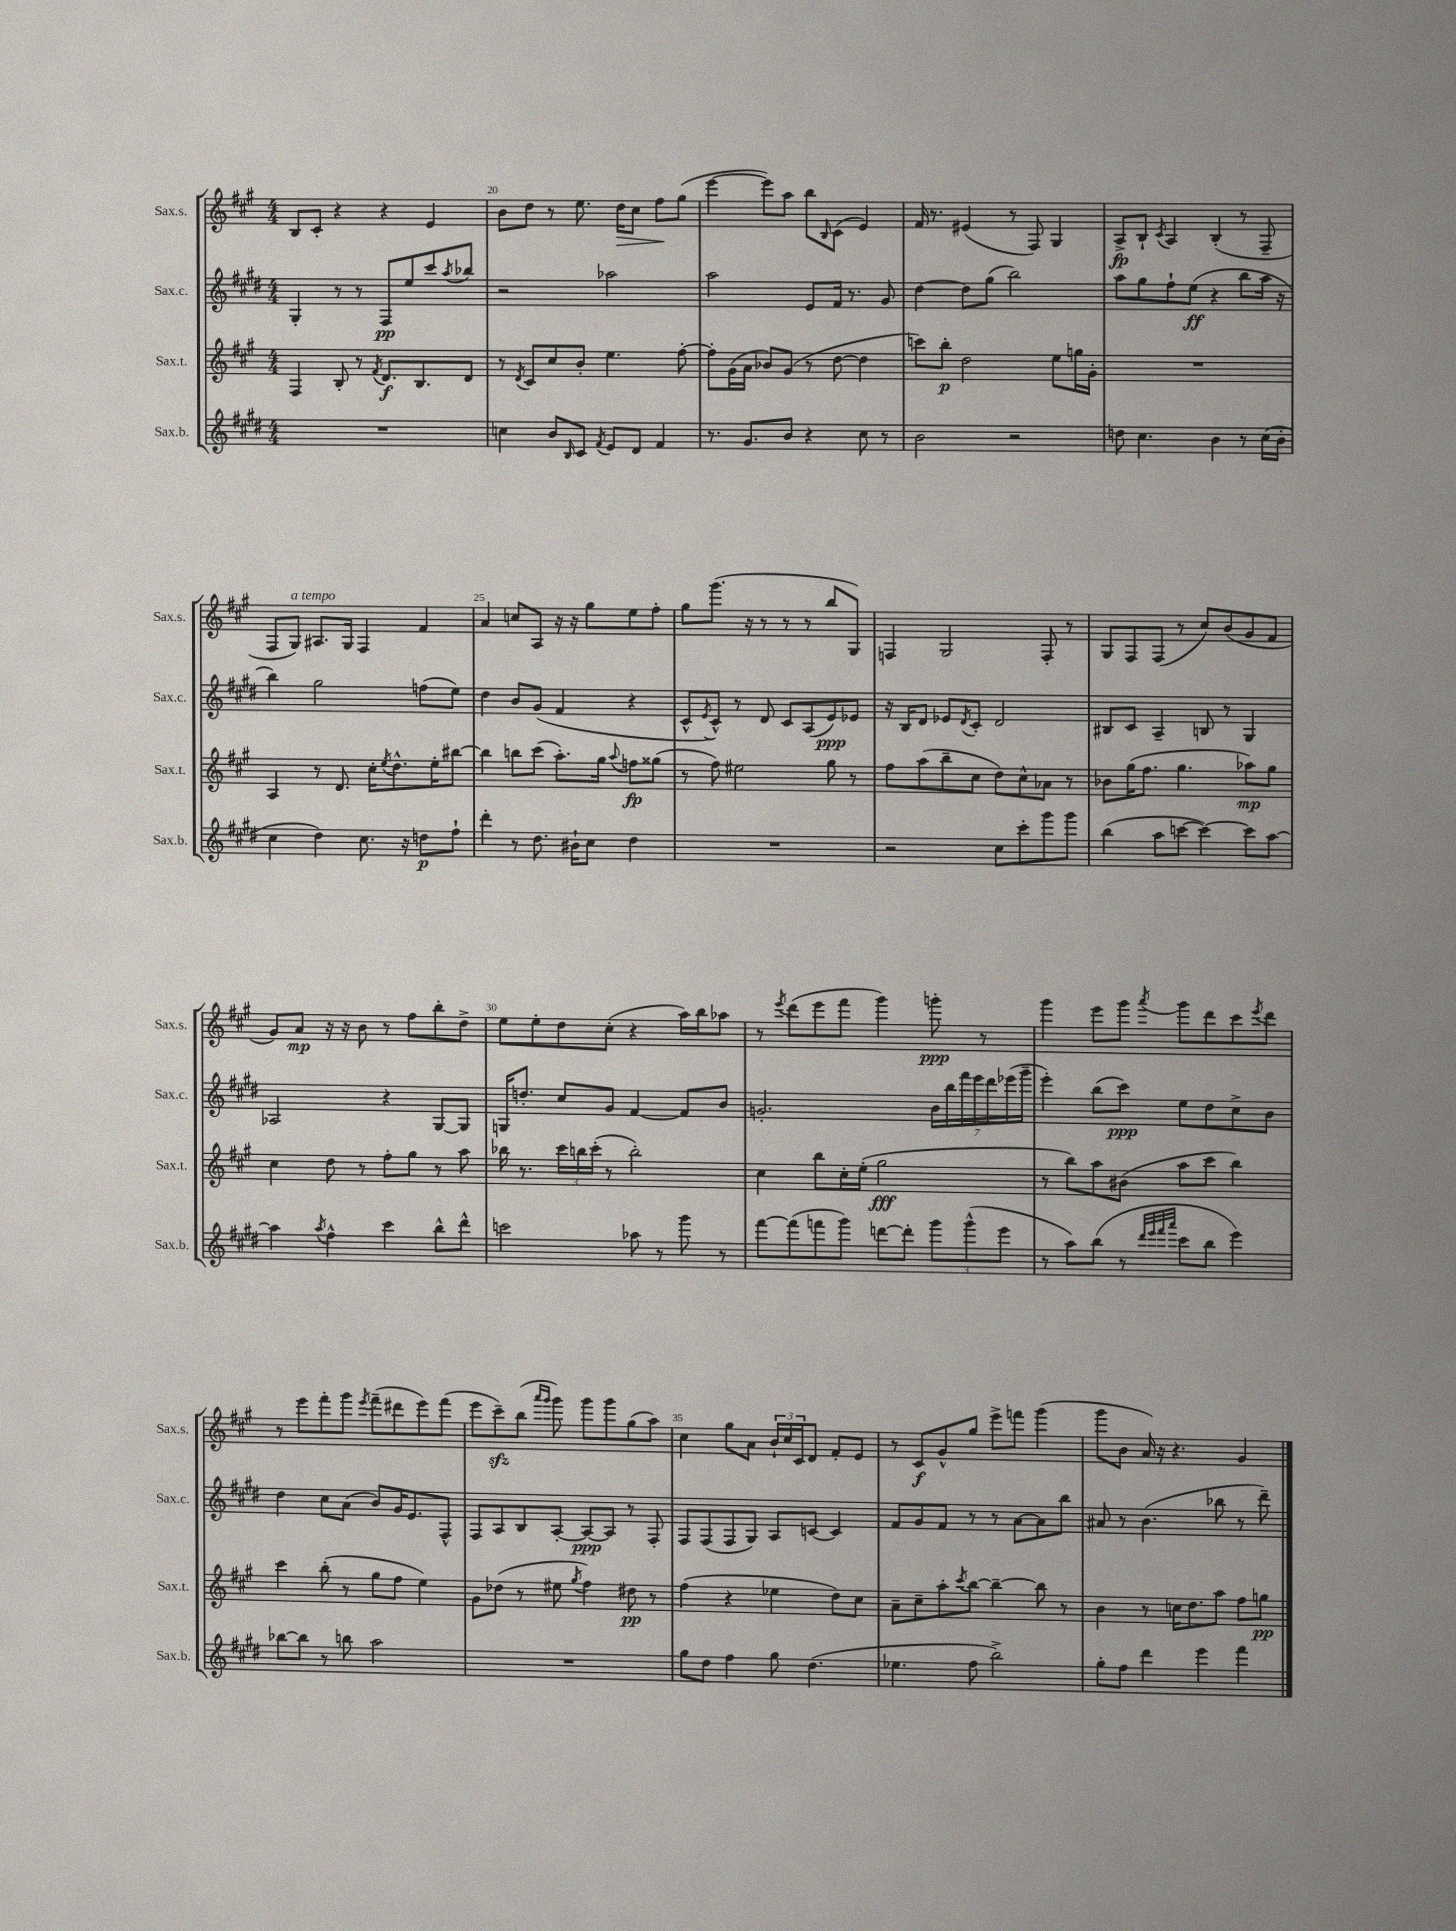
<<
\new StaffGroup <<
\new Staff = "s0" \with { instrumentName = "Sax.s." shortInstrumentName = "Sax.s." } {
    \clef treble \key a \major \numericTimeSignature \time 4/4
    b8 cis'8-. r4 r4 e'4 |
    b'8 d''8 r8 e''8. d''16\> cis''8 fis''8\! gis''8( |
    e'''4~ e'''8) a''8 b''8 \grace { b16 } cis'8( e'4) |
    fis'16 r8. eis'4( r8 fis8) gis4 |
    a8->\fp b8-! \acciaccatura { cis'8 } a4 b4-.( r8 fis8-- |
    fis8 gis8^\markup { \italic "a tempo" }) ais8. gis16 fis4 fis'4 |
    a'4 c''8 a8 r16 r16 gis''8 e''8 fis''8-. |
    gis''8 gis'''8.( r16 r8 r8 r8 b''8 gis8) |
    f4 gis2 f8-. r8 |
    gis8 fis8 fis8( r8 cis''8) b'8( gis'8 fis'8 |
    gis'8) a'8\mp r16 r16 b'8 r8 fis''8 b''8-. d''8-> |
    e''8 e''8-. d''8 cis''8-.( r4 a''16) b''16 aes''8 |
    r8 \acciaccatura { e'''8 } d'''8( e'''8 fis'''8 gis'''4) g'''8-.\ppp r8 |
    gis'''4 e'''8 gis'''8 \acciaccatura { a'''8 } gis'''8 d'''8 cis'''8 \acciaccatura { e'''8 } d'''8 |
    r8 e'''8 fis'''8-. gis'''8 \acciaccatura { e'''8 } fis'''8--( dis'''8 e'''8) fis'''8( |
    e'''8 cis'''8--\sfz) b''8( \grace { a'''16 gis'''16 } gis'''8) gis'''8 gis'''8 gis''8( a''8) |
    cis''4 gis''8 a'8 \tuplet 3/2 { b'16-! cis''16 cis'16 } d'8 fis'8-. e'8 |
    r8 cis'8\f gis'8-^ gis''8 e'''8-> f'''8 gis'''4( |
    gis'''8 b'8 a'16) r16 r4. gis'4 \bar "|." |
}
\new Staff = "s1" \with { instrumentName = "Sax.c." shortInstrumentName = "Sax.c." } {
    \clef treble \key e \major \numericTimeSignature \time 4/4
    gis4-. r8 r8 fis8\pp e''8 cis'''8 \acciaccatura { a''8 } bes''8 |
    r2 aes''2 |
    a''2 e'8 fis'16 r8. gis'8 |
    dis''4~ dis''8 gis''8( b''2) |
    a''8 gis''8 fis''8-! e''8\ff( r4 b''8 a''16 r16 |
    b''4) gis''2 f''8( e''8) |
    dis''4 b'8 gis'8( fis'4 r4 |
    cis'8-^ \acciaccatura { e'8 } cis'8-^) r8 dis'8 cis'8 a8( e'8\ppp) ees'8 |
    r16 b16 dis'8 ees'8 \acciaccatura { dis'8 } cis'8-. dis'2 |
    bis8 cis'8 a4-- b8 r8 gis4 |
    aes2 r4 gis8~ gis8 |
    g16 d''8.-. cis''8 gis'8 fis'4~ fis'8 b'8 |
    g'2.-. \tuplet 7/4 { b'16 b''16 fis'''16 e'''16 dis'''16 ees'''16( gis'''16-- } |
    e'''4-.) b''8( cis'''8\ppp) e''8 dis''8 cis''8-> b'8 |
    dis''4 cis''8 a'8( b'8) gis'16 e'8. fis8-^ |
    fis8 a8 b8 a8~-. a8~\ppp a8 r8 fis8-. |
    fis8 fis8( fis8 gis8) a8 c'8~ c'4 |
    fis'8 gis'8 fis'8 r8 r8 a'8~ a'8 b''8 |
    ais'8 r8 b'4.( bes''8 r8 dis'''8--) \bar "|." |
}
\new Staff = "s2" \with { instrumentName = "Sax.t." shortInstrumentName = "Sax.t." } {
    \clef treble \key a \major \numericTimeSignature \time 4/4
    fis4 b8-. r8 \acciaccatura { fis'8 } d'8.\f b8. d'8 |
    r8 \acciaccatura { d'8 } cis'8 cis''8 b'8-. e''4. fis''8~-. |
    fis''8-. gis'16( a'16 bes'8) gis'8( r8 d''8~ d''4 |
    c'''8) b''8-.\p d''2 e''8 g''16 gis'16-. |
    R1 |
    a4 r8 d'8. cis''16-. \acciaccatura { e''8 } d''8.-^ e''16-. bis''8~ |
    bis''4 b''8 cis'''8( a''8.-.) gis''16 \appoggiatura { a''8 } f''8\fp gisis''8( |
    r8 fis''8) eis''2 gis''8 r8 |
    fis''8 a''8( b''8-- cis''8 d''8) cis''8-^ aes'8 r8 |
    bes'8 gis''16( fis''8. gis''4. aes''8\mp) gis''8 |
    cis''4 d''8 r8 fis''8-. gis''8 r8 a''8 |
    bes''16 r8. \tuplet 3/2 { cis'''16 b''16 cis'''16-.( } r8 b''2-.) |
    cis''4 b''8 cis''16-. e''16-.( gis''2\fff |
    r8 b''8) a''8 bis'8( a''8 cis'''8 b''4) |
    cis'''4 b''8-.( r8 gis''8 fis''8 e''4) |
    gis'8 des''8( r8 eis''8 \acciaccatura { gis''8 } fis''4) dis''8\pp r8 |
    fis''4( r4 ees''4 d''8) cis''8 |
    a'8-- cis''8-- a''8-. \acciaccatura { cis'''8 } b''8~ b''4~-- b''8 r8 |
    b'4 r8 c''16 d''8. a''8 fis''8 g''8\pp \bar "|." |
}
\new Staff = "s3" \with { instrumentName = "Sax.b." shortInstrumentName = "Sax.b." } {
    \clef treble \key e \major \numericTimeSignature \time 4/4
    R1 |
    c''4 b'8 \grace { b16 } cis'8 \acciaccatura { fis'8 } e'8 dis'8 fis'4 |
    r8. gis'8. b'8 r4 cis''8 r8 |
    b'2 r2 |
    d''8 cis''4. b'4 r8 cis''16( b'16-. |
    cis''4 dis''4) cis''8. r16 d''8\p fis''8-! |
    dis'''4-. r8 dis''8. bis'16-! cis''8 dis''4 |
    R1 |
    r2 cis''8 cis'''8-. gis'''8 gis'''8 |
    b''4( a''8 c'''8~ c'''4~) c'''8 a''8~ |
    a''4 \acciaccatura { a''8 } fis''4-^ cis'''4 b''8-^ dis'''8-^ |
    c'''2 aes''8 r8 gis'''8 r8 |
    fis'''8~ fis'''8( f'''8 gis'''8) d'''8~ d'''8-. \tuplet 3/2 { gis'''8 gis'''8-^( e'''8 } |
    r8 a''8) b''8( r8 \grace { dis'''32 e'''32 fis'''32 a'''32 } cis'''8 b''8 e'''4) |
    bes''8~ bes''8 r8 b''8 a''2 |
    R1 |
    gis''8 dis''8 fis''4 gis''8 dis''4.( |
    ees''4. fis''8 b''2->) |
    gis''8-. fis''8 dis'''4 e'''4 fis'''4 \bar "|." |
}
>>
>>
\layout { \context { \Score currentBarNumber = #19 \override BarNumber.break-visibility = ##(#f #t #t) barNumberVisibility = #(every-nth-bar-number-visible 5) } }
